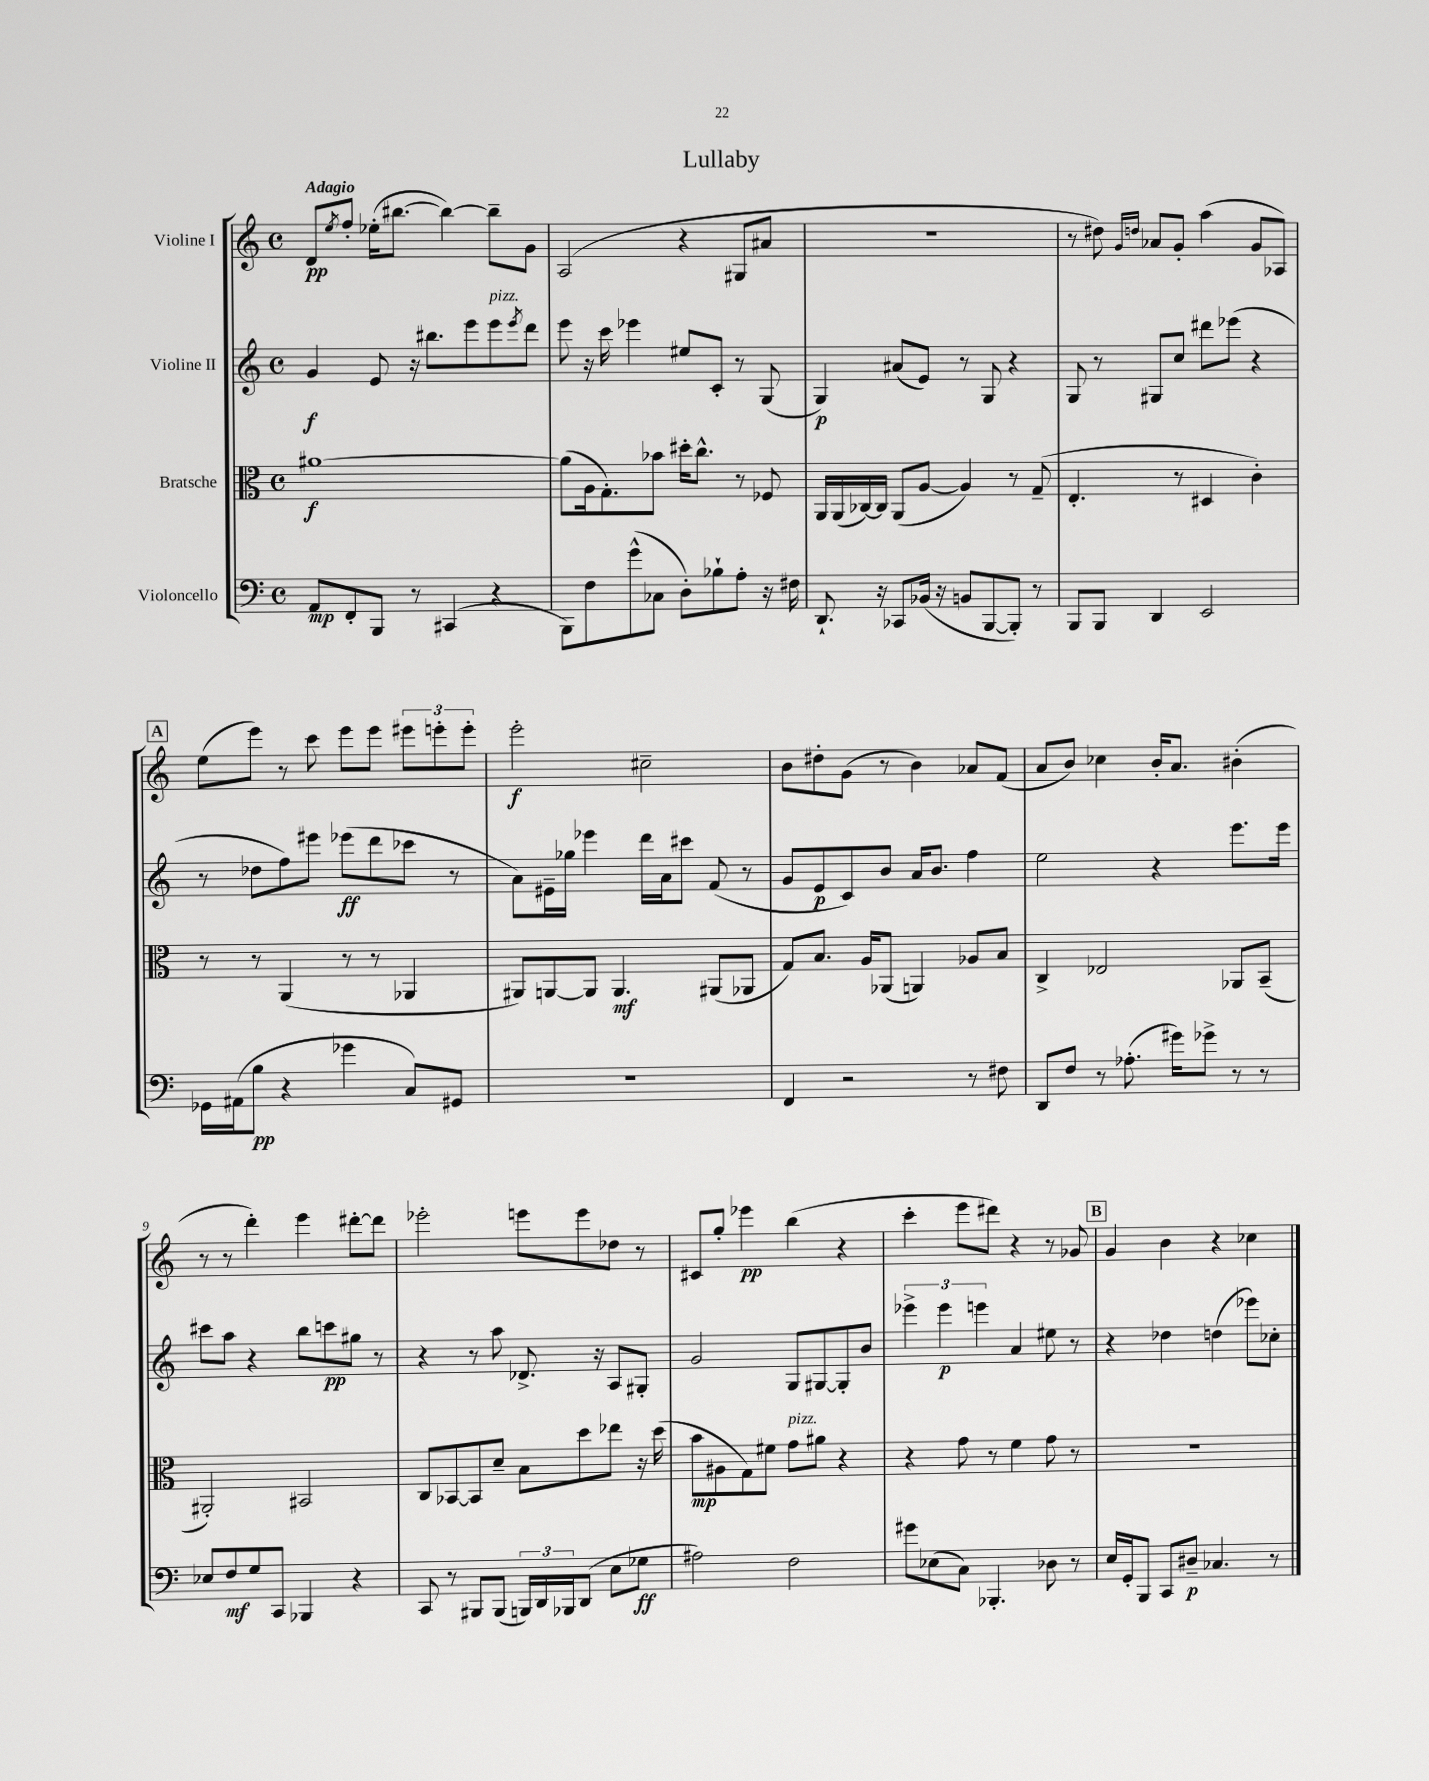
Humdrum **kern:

**kern	**dynam	**kern	**dynam	**kern	**dynam	**kern	**dynam
*part4	*part4	*part3	*part3	*part2	*part2	*part1	*part1
*staff4	*staff4	*staff3	*staff3	*staff2	*staff2	*staff1	*staff1
*I"Violoncello	*	*I"Bratsche	*	*I"Violine II	*	*I"Violine I	*
*clefF4	*	*clefC3	*	*clefG2	*	*clefG2	*
*k[]	*	*k[]	*	*k[]	*	*k[]	*
*M4/4	*	*M4/4	*	*M4/4	*	*M4/4	*
*met(c)	*	*met(c)	*	*met(c)	*	*met(c)	*
=1	=1	=1	=1	=1	=1	=1	=1
!	!	!	!	!	!	!LO:TX:a:B:t=Adagio	!
8AA/L	mp	[1a#X	f	4g/	f	8d/L	pp
.	.	.	.	.	.	8qee/	.
8FF'/	.	.	.	.	.	8ff'/J	.
8BBB/J	.	.	.	8e/	.	(16ee-X'\KL	.
.	.	.	.	.	.	[8.bb#X\J	.
8r	.	.	.	16r	.	.	.
.	.	.	.	8.bb#X\L	.	.	.
(4CC#X/	.	.	.	.	.	4bb#\_)	.
.	.	.	.	8eee\	.	.	.
!	!	!	!	!LO:TX:a:i:t=pizz.	!	!	!
4r	.	.	.	8eee\	.	8bb#~\L]	.
.	.	.	.	8qeee/	.	.	.
.	.	.	.	8ddd\J	.	8g\J	.
=2	=2	=2	=2	=2	=2	=2	=2
8BBB\L)	.	(8a#\L]	.	8eee\	.	(2A/	.
8F\	.	16A\k	.	16r	.	.	.
.	.	8.G'\)	.	16ccc\	.	.	.
(8g^^\	.	.	.	4eee-X\	.	.	.
8C-X\J	.	8b-X\J	.	.	.	.	.
8D'\L)	.	16dd#X'\KL	.	8ee#X/L	.	4r	.
.	.	8.cc^^\J	.	.	.	.	.
8B-X`\	.	.	.	8c'/J	.	.	.
8A'\J	.	8r	.	8r	.	8G#X/L	.
16r	.	8F-X/	.	(8G/	.	8a#X/J	.
16F#X\	.	.	.	.	.	.	.
=3	=3	=3	=3	=3	=3	=3	=3
8.DD`/	.	16AA/LL	.	4G/)	p	1r	.
.	.	(16AA/	.	.	.	.	.
.	.	[16C-X/)	.	.	.	.	.
16r	.	16C-/JJ]	.	.	.	.	.
8CC-X/L	.	(8AA/L	.	(8a#X/L	.	.	.
(16BB-X/Jk	.	[8A/J	.	8e/J)	.	.	.
16r	.	.	.	.	.	.	.
8BBn/L	.	4A/])	.	8r	.	.	.
[8BBB/	.	.	.	8G/	.	.	.
8BBB'/J])	.	8r	.	4r	.	.	.
8r	.	(8G~/	.	.	.	.	.
=4	=4	=4	=4	=4	=4	=4	=4
8BBB/L	.	4.E'/	.	8G/	.	8r	.
8BBB/J	.	.	.	8r	.	8dd#X\)	.
.	.	.	.	.	.	16qqg/LL	.
.	.	.	.	.	.	16qqddn/JJ	.
4DD/	.	.	.	8G#X/L	.	8a-X/L	.
.	.	8r	.	8cc/J	.	8g'/J	.
2EE/	.	4D#X/	.	8ddd#X\L	.	(4aa\	.
.	.	.	.	(8eee-X\J	.	.	.
.	.	4c'\)	.	4r	.	8g/L	.
.	.	.	.	.	.	8A-X/J)	.
!!LO:LB:g=z
!!LO:REH:place=s1:t=A
=5	=5	=5	=5	=5	=5	=5	=5
16GG-X\LL	.	8r	.	8r	.	(8ee\L	.
(16AA#X\J	.	.	.	.	.	.	.
8B\J	pp	8r	.	8dd-X\L	.	8eee\J)	.
4r	.	(4AA/	.	8ff\)	.	8r	.
.	.	.	.	8eee#X\J	.	8ccc\	.
4g-X\	.	8r	.	(8eee-X\L	ff	8eee\L	.
.	.	8r	.	8ddd\	.	8eee\J	.
8C/L)	.	4AA-X/	.	8ccc-X\J	.	12eee#X\L	.
.	.	.	.	.	.	12eeen'\	.
8GG#X/J	.	.	.	8r	.	.	.
.	.	.	.	.	.	12eee'\J	.
=6	=6	=6	=6	=6	=6	=6	=6
1r	.	8AA#X/L)	.	8a\L)	.	2eee'\	f
.	.	[8AAn/	.	16e#X~\L	.	.	.
.	.	.	.	16gg-X\JJ	.	.	.
.	.	8AA/J]	.	4eee-X\	.	.	.
.	.	4.AA/	mf	.	.	.	.
.	.	.	.	16ddd\LL	.	2cc#X~\	.
.	.	.	.	16a\J	.	.	.
.	.	.	.	8ccc#X\J	.	.	.
.	.	(8AA#X/L	.	(8f/	.	.	.
.	.	8AA-X/J	.	8r	.	.	.
=7	=7	=7	=7	=7	=7	=7	=7
4FF/	.	8G/L)	.	8g/L	.	8b\L	.
.	.	8.B/J	.	8e/	p	8dd#X'\	.
2r	.	.	.	8c/)	.	(8g\J	.
.	.	16A/KL	.	.	.	.	.
.	.	(8AA-X/J	.	8b/J	.	8r	.
.	.	4AAn/)	.	16a/KL	.	4b\)	.
.	.	.	.	8.b/J	.	.	.
8r	.	8A-X/L	.	4ff\	.	8a-X/L	.
8F#X\	.	8B/J	.	.	.	(8f/J	.
=8	=8	=8	=8	=8	=8	=8	=8
8DD/L	.	4C^/	.	2ee\	.	8a/L	.
8F/J	.	.	.	.	.	8b/J)	.
8r	.	2E-X/	.	.	.	4cc-X\	.
(8.A-X'\	.	.	.	.	.	.	.
.	.	.	.	4r	.	16b'/KL	.
16g#X\KL)	.	.	.	.	.	8.a/J	.
8g-X^\J	.	.	.	.	.	.	.
8r	.	8AA-X/L	.	8.eee\L	.	(4b#X'\	.
8r	.	(8BB~/J	.	.	.	.	.
.	.	.	.	16eee\Jk	.	.	.
!!LO:LB:g=z
=9	=9	=9	=9	=9	=9	=9	=9
8E-X/L	.	2AA#X'/)	.	8ccc#X\L	.	8r	.
8F/	mf	.	.	8aa\J	.	8r	.
8G/	.	.	.	4r	.	4ddd'\)	.
8CC/J	.	.	.	.	.	.	.
4BBB-X/	.	2BB#X/	.	8bb\L	.	4eee\	.
.	.	.	.	8cccn\	pp	.	.
4r	.	.	.	8gg#X\J	.	[8ddd#X'\L	.
.	.	.	.	8r	.	8ddd#\J]	.
=10	=10	=10	=10	=10	=10	=10	=10
8CC/	.	8C/L	.	4r	.	2eee-X'\	.
8r	.	[8BB-X/	.	.	.	.	.
8BBB#X/L	.	8BB-/]	.	8r	.	.	.
(8BBB#/J	.	8d~/J	.	8aa\	.	.	.
24BBBn/LL)	.	8B\L	.	8.d-X^/	.	8eeen\L	.
24DD/	.	.	.	.	.	.	.
24BBB-X/J	.	.	.	.	.	.	.
(8DD/J	.	8dd\	.	.	.	8eee\	.
.	.	.	.	16r	.	.	.
8E\L	.	8ee-X\J	.	8A/L	.	8dd-X\J	.
8G-X\J	ff	16r	.	8G#X'/J	.	8r	.
.	.	(16dd\	.	.	.	.	.
=11	=11	=11	=11	=11	=11	=11	=11
2A#X\)	.	8b\L	mp	2g/	.	8c#X/L	.
.	.	8A#X\	.	.	.	8gg'/J	.
.	.	8G\)	.	.	.	4eee-X\	pp
.	.	8f#X\J	.	.	.	.	.
!	!	!LO:TX:a:i:t=pizz.	!	!	!	!	!
2F\	.	8g\L	.	8G/L	.	(4bb\	.
.	.	8a#X\J	.	[8G#X/	.	.	.
.	.	4r	.	8G#'/]	.	4r	.
.	.	.	.	8b/J	.	.	.
=12	=12	=12	=12	=12	=12	=12	=12
8g#X\L	.	4r	.	6eee-X^\	.	4ccc'\	.
(8E-X\	.	.	.	.	.	.	.
.	.	.	.	6eee-\	p	.	.
8C\J)	.	8g\	.	.	.	8eee\L	.
.	.	.	.	6eeen\	.	.	.
4.BBB-X'/	.	8r	.	.	.	8ddd#X\J)	.
.	.	4f\	.	4a/	.	4r	.
8D-X\	.	8g\	.	8ee#X\	.	8r	.
8r	.	8r	.	8r	.	8g-X/	.
!!LO:REH:place=s1:t=B
=13	=13	=13	=13	=13	=13	=13	=13
16E/LL	.	1r	.	4r	.	4g/	.
16GG'/J	.	.	.	.	.	.	.
8BBB/J	.	.	.	.	.	.	.
8CC/L	.	.	.	4dd-X\	.	4b\	.
8D#X~/J	p	.	.	.	.	.	.
4.C-X/	.	.	.	(4ddn\	.	4r	.
.	.	.	.	8eee-X\L)	.	4cc-X\	.
8r	.	.	.	8cc-X'\J	.	.	.
==	==	==	==	==	==	==	==
*-	*-	*-	*-	*-	*-	*-	*-
